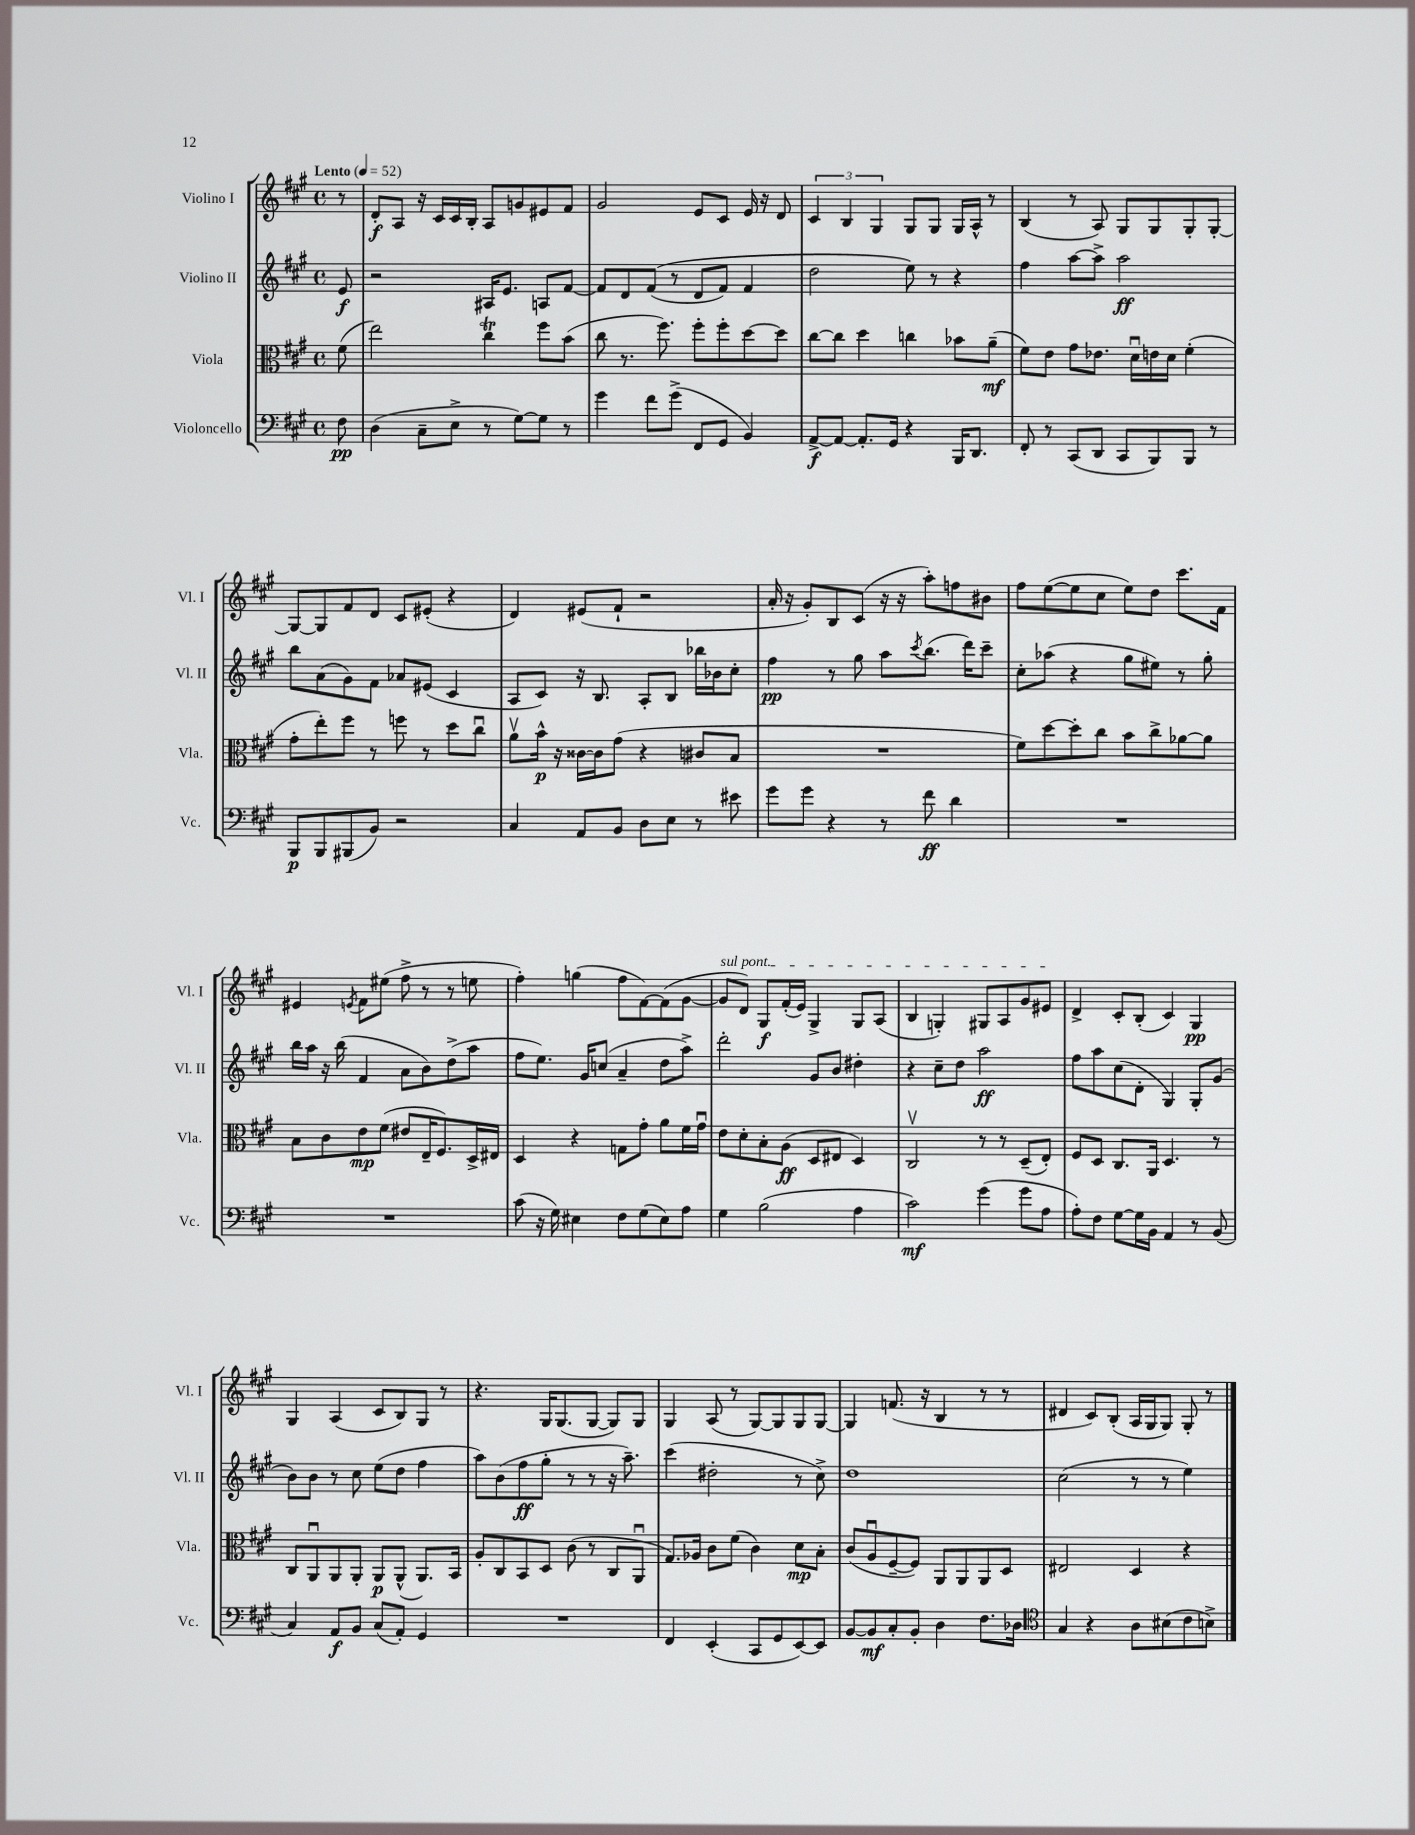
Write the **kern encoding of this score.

**kern	**kern	**kern	**kern
*staff4	*staff3	*staff2	*staff1
*clefF4	*clefC3	*clefG2	*clefG2
*k[f#c#g#]	*k[f#c#g#]	*k[f#c#g#]	*k[f#c#g#]
*M4/4	*M4/4	*M4/4	*M4/4
*met(c)	*met(c)	*met(c)	*met(c)
*MM52	*MM52	*MM52	*MM52
8F#	(8f#	8e	8r
=	=	=	=
(4D	2ee)	2r	8d'
.	.	.	8A
8C#~	.	.	16r
.	.	.	16c#
8E^	.	.	16c#
.	.	.	16B'
8r	4cc#	16A#	8A
.	.	8.e	.
[8G#)	.	.	8g
8G#]	8ff#	8A	8e#
8r	(8b	[8f#	8f#
=	=	=	=
4g#	8cc#	8f#]	2g#
.	8.r	8d	.
8f#	.	&((8f#	.
.	8.ff#)	.	.
(8g#^	.	8r	.
8FF#	8ff#'	8d	8e
8GG#	8ff#'	8f#)	8c#
4BB)	[8dd	4f#	16e
.	.	.	16r
.	8dd]	.	8d
=	=	=	=
[8AA^	[8cc#	2dd	6c#
8AA_	8cc#]	.	.
.	.	.	6B
8.AA']	4dd	.	.
.	.	.	6G#
16GG#	.	.	.
4r	4cc	8ee&)	8G#
.	.	8r	8G#
16BBB	8b-	4r	16G#
8.DD	.	.	16A^^
.	(8a~	.	8r
=	=	=	=
8FF#'	8f#)	4ff#	(4B
8r	8e	.	.
(8CC#	8g#	[8aa	8r
8DD	8.e-	8aa^]	8A)
8CC#	.	2aa	8G#
.	16du	.	.
8BBB)	16e	.	8G#
.	16d	.	.
8BBB	(4f#'	.	8G#'
8r	.	.	[8G#'
=	=	=	=
8BBB	8g#'	8bb	8G#_
8BBB	8ee')	(8a	8G#]
(8BBB#	8ff#	8g#)	8f#
8BB)	8r	8f#	8d
2r	8ff	8a-	8c#
.	8r	(8e#	(8e#'
.	8dd	4c#	4r
.	8cc#u	.	.
=	=	=	=
4C#	8av	8A	4d)
.	16b^^	8c#)	.
.	16r	.	.
8AA	[16c##	16r	(8e#
.	16c##]	8.B	.
8BB	(8g#	.	8f#`
8D	4r	8A'	2r
8E	.	8B	.
8r	8c#	16bb-	.
.	.	16b-	.
8e#	8B	8cc#'	.
=	=	=	=
8g#	1r	4ff#	16a'
.	.	.	16r
8g#	.	.	8g#')
4r	.	8r	8B
.	.	8gg#	(8c#
8r	.	8aa	16r
.	.	.	16r
.	.	8qccc#	.
8f#	.	(8.bb	8aa')
4d	.	.	8ff
.	.	16ddd)	.
.	.	8ccc#~	8b#
=	=	=	=
1r	8f#)	8cc#'	8ff#
.	[8dd	(8aa-	([8ee
.	8dd']	4r	8ee]
.	8cc#	.	8cc#
.	8b	8gg#	8ee)
.	8cc#^	8ee#)	8dd
.	[8a-	8r	8.ccc#
.	8a-]	8gg#'	.
.	.	.	16f#
=	=	=	=
1r	8B	16bb	4e#
.	.	16aa	.
.	8c#	16r	.
.	.	(16bb	.
.	.	.	8qe
.	8e	4f#	8f#
.	(8f#	.	(8ee#
.	8e#	8a	8ff#^
.	16E~	8b)	8r
.	8.F#)	.	.
.	.	(8dd^	8r
.	16D^	8aa	8ee
.	16E#	.	.
=	=	=	=
(8c#	4D	8ff#	4ff#')
16r	.	8.ee)	.
16G#)	.	.	.
4E#	4r	.	(4gg
.	.	16g#	.
.	.	(8cc	.
8F#	8G	4a~	8ff#
(8G#	8g#'	.	[8f#)
8E#)	8a	8dd	(8f#]
8A	16f#	8aa^)	[8g#
.	16g#u	.	.
=	=	=	=
4G#	8e	2ddd'	8g#]
.	8d'	.	8d)
(2B	8B'	.	8G#
.	(8A	.	(16f#'
.	.	.	16e)
.	8D	8g#	4G#^
.	8E#	8b	.
4A	4D)	4dd#'	8G#
.	.	.	(8A
=	=	=	=
2c#)	2C#v	4r	4B
.	.	8cc#~	4G')
.	.	8dd	.
(4g#	8r	2aa	8G#
.	8r	.	8A
8g#	(8D~	.	8g#
8A	8E')	.	8e#
=	=	=	=
8A')	8F#	8ff#	4d^
8F#	8D	8aa	.
[8G#	8.C#	(8cc#	8c#'
16G#]	.	8d'	(8B'
16BB	16AA	.	.
4AA	4.D	4G#)	4c#)
8r	.	8G#'	4G#
(8BB	8r	(8g#	.
=	=	=	=
4C#)	8C#	8b)	4G#
.	8AAu	8b	.
8AA	8AA	8r	(4A
8BB	8AA'	8cc#	.
(8C#	8AA	(8ee	8c#
8AA')	(8AA^^	8dd	8B)
4GG#	8.AA)	4ff#	8G#
.	.	.	8r
.	16BB	.	.
=	=	=	=
1r	8A'	8aa)	4.r
.	8C#	(8b	.
.	8BB	8ff#	.
.	8D	8gg#'	16G#
.	.	.	(8.G#
.	(8c#	8r	.
.	8r	8r	[8G#
.	8C#	16r	8G#])
.	.	8.aa~)	.
.	8AAu	.	8G#
=	=	=	=
4FF#	8.G#)	(4ccc#	4G#
.	16A-	.	.
(4EE'	8c#	2dd#'	(8A
.	(8f#	.	8r
8CC#	4c#)	.	[8G#)
8GG#	.	.	8G#]
[8EE)	8d	8r	8G#
8EE]	8B'	8cc#^)	[8G#
=	=	=	=
[8BB	(8c#	1dd	4G#]
8BB]	8Au	.	.
8C#'	[8F#~	.	(8.f
8BB'	8F#])	.	.
.	.	.	16r
4D	8AA	.	4B
.	8AA	.	.
8.F#	8AA	.	8r
.	8D	.	8r
16D-	.	.	.
=	=	=	=
*clefC4	*	*	*
4G#	2E#	(2cc#	4d#
4r	.	.	8c#)
.	.	.	(8B'
8A	4D	8r	16A
.	.	.	16G#
(8B#	.	8r	8G#)
8c#	4r	4ee)	8G#'
8B^)	.	.	8r
==	==	==	==
*-	*-	*-	*-
